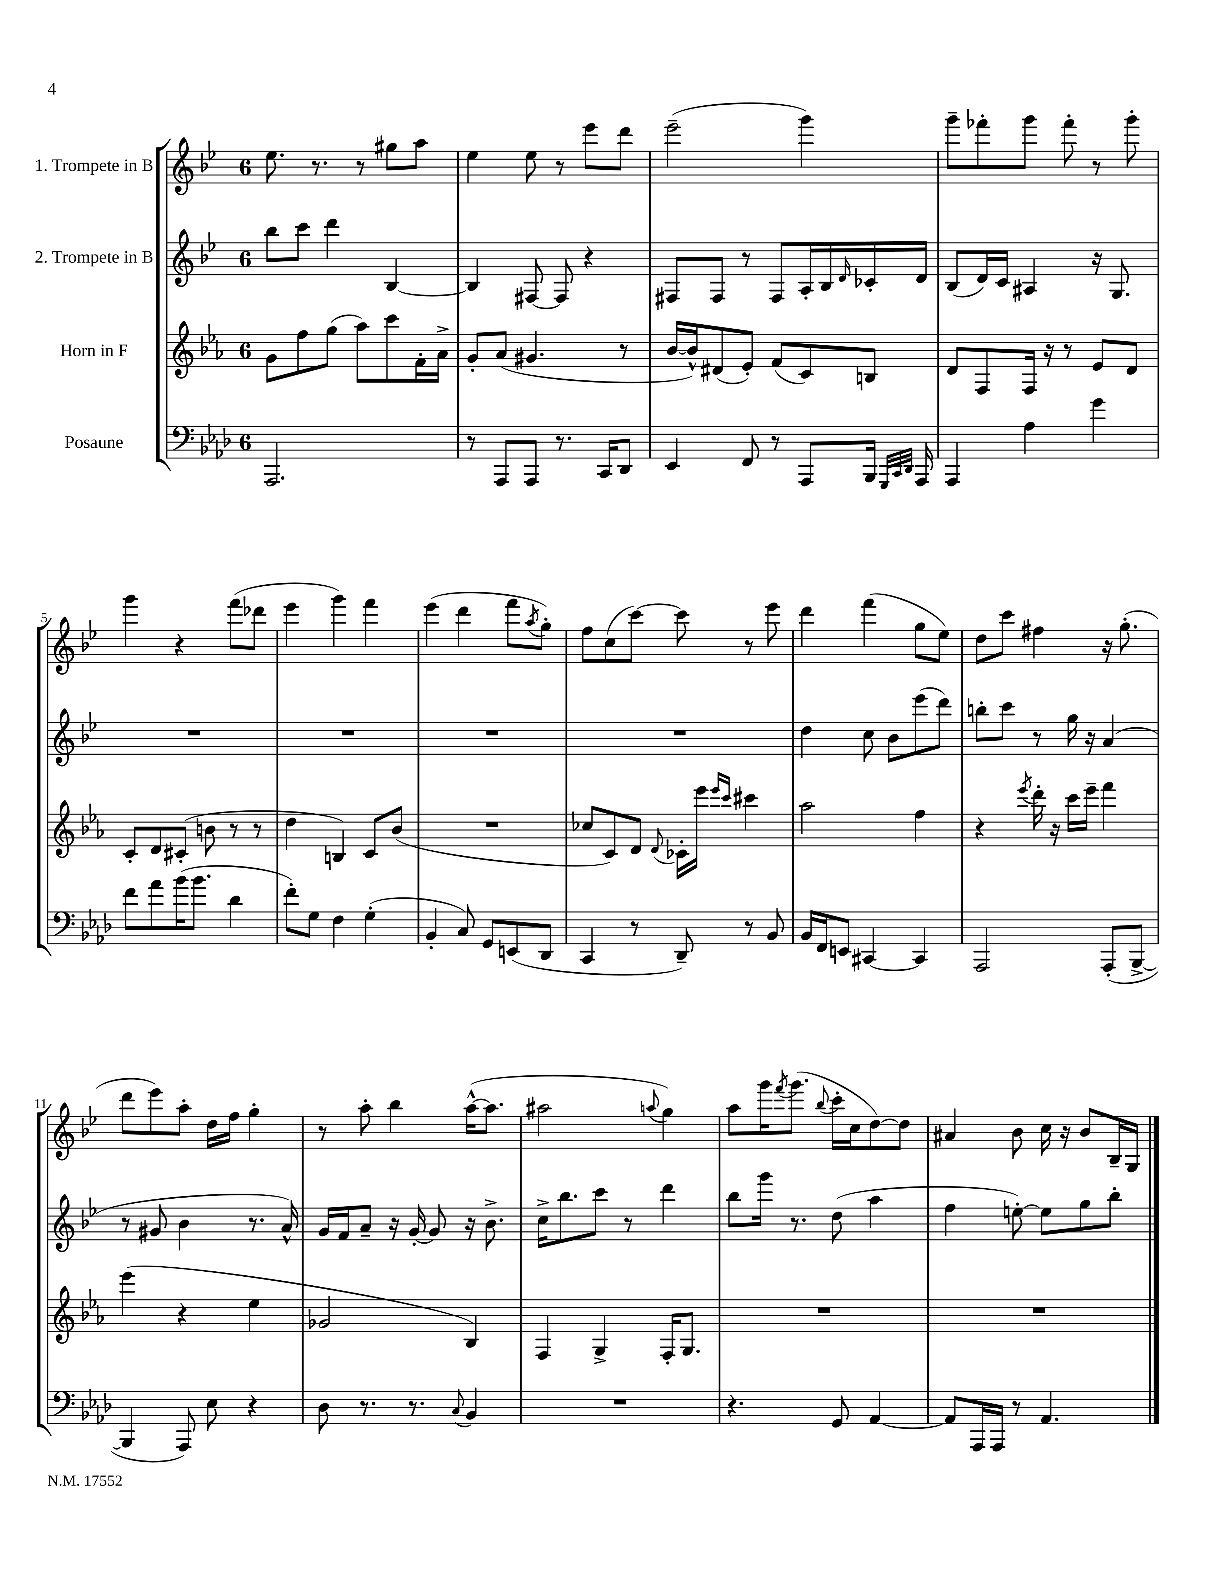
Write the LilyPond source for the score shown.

<<
\new StaffGroup <<
\new Staff = "s0" \with { instrumentName = "1. Trompete in B" } {
    \clef treble \key bes \major \once \override Staff.TimeSignature.style = #'single-digit \time 6/8
    ees''8. r8. r8 gis''8 a''8 |
    ees''4 ees''8 r8 ees'''8 d'''8 |
    ees'''2--( g'''4) |
    g'''8-- fes'''8-. g'''8 fes'''8-. r8 g'''8-. |
    g'''4 r4 f'''8( des'''8 |
    ees'''4 g'''4) f'''4 |
    ees'''4( d'''4 f'''8 \acciaccatura { a''8 } g''8-.) |
    f''8 c''8( c'''8~) c'''8 r8 ees'''8 |
    d'''4 f'''4( g''8 ees''8) |
    d''8 c'''8 fis''4 r16 g''8.-.( |
    d'''8 ees'''8) a''8-. d''16 f''16 g''4-. |
    r8 a''8-. bes''4 a''16~-^( a''8. |
    ais''2 \appoggiatura { a''8 } g''4) |
    a''8 g'''16 \acciaccatura { f'''8 } g'''8.( \appoggiatura { bes''8 } c'''16-. c''16 d''8~) d''8 |
    ais'4 bes'8 c''16 r16 bes'8 bes16-- g16 \bar "|." |
}
\new Staff = "s1" \with { instrumentName = "2. Trompete in B" } {
    \clef treble \key bes \major \once \override Staff.TimeSignature.style = #'single-digit \time 6/8
    bes''8 c'''8 d'''4 bes4~ |
    bes4 fis8~ fis8 r4 |
    fis8 fis8 r8 fis8 a16-. bes16 \grace { d'16 } ces'16-. d'16 |
    bes8( d'16) c'16 ais4 r16 g8. |
    R2. |
    R2. |
    R2. |
    R2. |
    d''4 c''8 bes'8 ees'''8( d'''8) |
    b''8-. c'''8 r8 g''16 r16 a'4( |
    r8 gis'8 bes'4 r8. a'16-^) |
    g'16 f'16 a'8-- r16 g'16~-. g'8 r16 bes'8.-> |
    c''16-> bes''8. c'''8 r8 d'''4 |
    bes''8 g'''16 r8. d''8( a''4 |
    f''4 e''8~-.) e''8 g''8 bes''8-. \bar "|." |
}
\new Staff = "s2" \with { instrumentName = "Horn in F" } {
    \clef treble \key ees \major \once \override Staff.TimeSignature.style = #'single-digit \time 6/8
    g'8 f''8 g''8( aes''8) c'''8 f'16-. aes'16-> |
    g'8-. aes'8( gis'4. r8 |
    bes'16~ bes'16-^) dis'8( ees'8-.) f'8( c'8) b8 |
    d'8 f8 f16 r16 r8 ees'8 d'8 |
    c'8-. d'8 cis'8-.( b'8 r8 r8 |
    d''4 b4) c'8 bes'8( |
    R2. |
    ces''8 c'8) d'8 \appoggiatura { d'8 } ces'16-. ees'''16 \grace { ees'''16 c'''16 } cis'''4 |
    aes''2 f''4 |
    r4 \acciaccatura { ees'''8 } d'''16-. r16 c'''16 ees'''16-- f'''4 |
    ees'''4( r4 ees''4 |
    ges'2 bes4) |
    f4 g4-> f16-. g8. |
    R2. |
    R2. \bar "|." |
}
\new Staff = "s3" \with { instrumentName = "Posaune" } {
    \clef bass \key aes \major \once \override Staff.TimeSignature.style = #'single-digit \time 6/8
    aes,,2. |
    r8 aes,,8 aes,,8 r8. c,16 des,8 |
    ees,4 f,8 r8 aes,,8 bes,,16 \grace { g,,32 c,32 des,32 } aes,,16 |
    aes,,4 aes4 g'4 |
    f'8 aes'8 bes'16( bes'8. des'4 |
    f'8-.) g8 f4 g4-.( |
    bes,4-. c8) g,8 e,8( des,8 |
    c,4 r8 des,8--) r8 bes,8 |
    bes,16 f,16 e,8 cis,4~ cis,4 |
    aes,,2 aes,,8-.( bes,,8~-> |
    bes,,4 aes,,8) ees8 r4 |
    des8 r8. r8. \appoggiatura { c8 } bes,4 |
    R2. |
    r4. g,8 aes,4~ |
    aes,8 aes,,16 aes,,16 r8 aes,4. \bar "|." |
}
>>
>>
